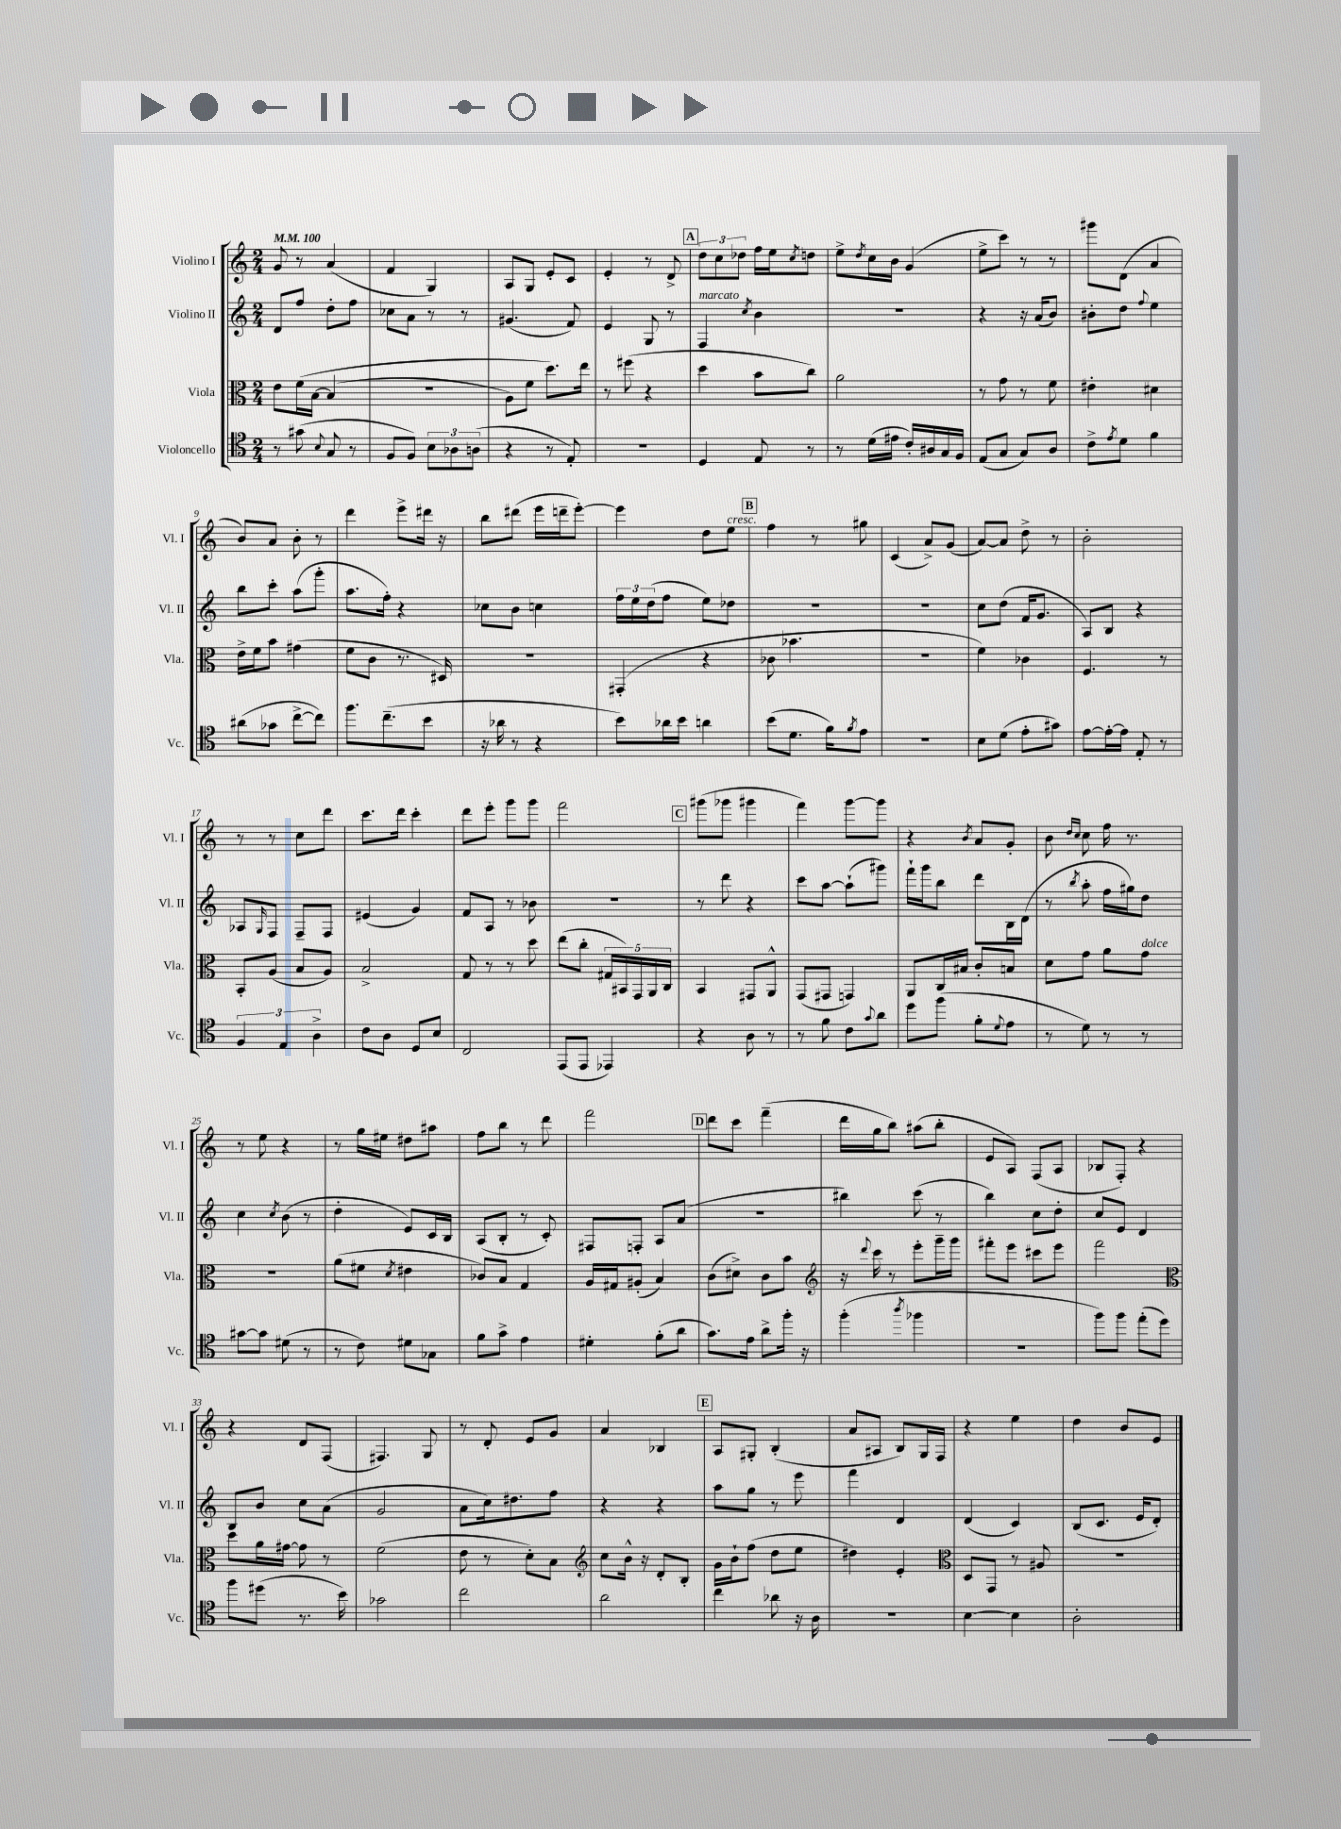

**kern	**kern	**kern	**kern
*part4	*part3	*part2	*part1
*staff4	*staff3	*staff2	*staff1
*I"Violoncello	*I"Viola	*I"Violino II	*I"Violino I
*I'Vc.	*I'Vla.	*I'Vl. II	*I'Vl. I
*clefC4	*clefC3	*clefG2	*clefG2
*k[]	*k[]	*k[]	*k[]
*M2/4	*M2/4	*M2/4	*M2/4
*MM100	*MM100	*MM100	*MM100
=1	=1	=1	=1
8r	8e\L	8d/L	8g/
(8g#X\	(16f\L	8ff/J	8r
.	[16B\JJ	.	.
8qqB/	.	.	.
8G/	(4B/]	8dd'\L	(4a/
8r	.	8ff\J	.
=2	=2	=2	=2
8F/L	2r	8cc-X\L	4f/
8F/J)	.	8a\J	.
12B\L	.	8r	4G/)
12A-X\	.	.	.
.	.	8r	.
(12An\J	.	.	.
=3	=3	=3	=3
4r	8A\L)	(4.g#X/	8A/L
.	8f\J	.	8G/J
8r	8.dd\L)	.	8e'/L
8E'/)	.	8f/)	8c/J
.	16ee\Jk	.	.
=4	=4	=4	=4
2r	8r	4e/	4e'/
.	(8ff#X\	.	.
.	4r	8G/	8r
.	.	8r	8d^/
!!LO:REH:place=s1:t=A
=5	=5	=5	=5
!	!	!LO:TX:a:i:t=marcato	!
4D/	4dd\	4F/	12dd\L
.	.	.	12cc\
.	.	.	12dd-X\J
.	.	8qcc/	.
8E/	8b\L	4b\	16ff\LL
.	.	.	16ee\J
.	.	.	8qcc/
8r	8cc\J)	.	8ddn\J
=6	=6	=6	=6
8r	2a\	2r	8ee^\L
.	.	.	8qdd/
(16d\LL	.	.	16cc\L
16e#X\JJ	.	.	16b\JJ
16c'/LL)	.	.	(4g/
16A#X/	.	.	.
16G/	.	.	.
16F/JJ	.	.	.
=7	=7	=7	=7
(8E/L	8r	4r	8ee^\L
8G/J	8g\	.	8ccc\J)
8G/L)	8r	16r	8r
.	.	(16a/KL	.
8A/J	8f\	8b/J)	8r
=8	=8	=8	=8
8c^\L	4e#X'\	8b#X'\L	8ggg#X\L
8qe/	.	.	.
8d\J	.	8dd\J	(8d\J
.	.	8qqff/	.
4f\	4d#X\	4ee\	4a/
!!LO:LB:g=z
=9	=9	=9	=9
(8a#X\L	16e^\LL	8bb\L	8b/L)
.	16f\J	.	.
8g-X\J	8b\J	8ccc'\J	8a/J
[8cc^\L	(4g#X\	(8aa\L	8b'\
8cc\J])	.	8ggg'\J	8r
=10	=10	=10	=10
8.ff\L	8f\L	8.aa\L	4ddd\
.	8c\J	.	.
(8.cc~\	.	16ff'\Jk)	.
.	8.r	4r	8eee^\L
8b\J	.	.	16ddd#X\Jk
.	16D#X/)	.	16r
=11	=11	=11	=11
16r	2r	8cc-X\L	8bb\L
16a-X\	.	.	.
8r	.	8b\J	(8ddd#X\J
4r	.	4ccn\	16eee\LL
.	.	.	16dddn~\J
.	.	.	[8eee'\J)
=12	=12	=12	=12
8b\L)	(4GG#X'/	24ff\LL	4eee\]
.	.	24ee\	.
.	.	(24dd\J	.
16a-X\L	.	8ff\J	.
16b\JJ	.	.	.
4an\	4r	8ee\L)	8dd\L
!	!	!	!LO:TX:a:i:t=cresc.
.	.	8dd-X\J	8ee\J
!!LO:REH:place=s1:t=B
=13	=13	=13	=13
(8b\L	8c-X\	2r	4ff\
8.d\J	4.b-X\	.	.
.	.	.	8r
16f\KL)	.	.	.
8qf/	.	.	.
8e\J	.	.	8gg#X\
=14	=14	=14	=14
2r	2r	2r	(4c/
.	.	.	8a^/L)
.	.	.	(8g/J
=15	=15	=15	=15
8B\L	4f\)	8cc\L	[8a/L)
(8d\J	.	(8dd\J	8a/J]
8e'\L	4c-X\	16f/KL	8dd^\
.	.	8.g/J	.
8g#X\J)	.	.	8r
=16	=16	=16	=16
[8e\L	4.F/	8A/L)	2b'\
16e'\L_	.	8B/J	.
16e\JJ]	.	.	.
8E'/	.	4r	.
8r	8r	.	.
!!LO:LB:g=z
=17	=17	=17	=17
6F/	8BB'/L	8A-X/L	8r
.	.	16qqG/	.
.	(8A/J	8F/J	8r
6E/	.	.	.
.	8B/L	8F~/L	8cc\L
6A^\	.	.	.
.	8A/J)	8F/J	8ddd\J
=18	=18	=18	=18
8c\L	2B^/	(4e#X/	8.ccc\L
8A\J	.	.	.
.	.	.	16ddd\Jk
8D/L	.	4g/)	4ccc'\
8B/J	.	.	.
=19	=19	=19	=19
2C/	8G/	8f/L	8ddd\L
.	8r	8A/J	8eee'\J
.	8r	8r	8ggg\L
.	8dd\	8b-X\	8ggg\J
=20	=20	=20	=20
(8EE/L	(8ee\L	2r	2fff\
8EE/J	8cc'\J	.	.
4EE-X/)	20G#X/LL	.	.
.	20BB#X/)	.	.
.	20GG/	.	.
.	20AA/	.	.
.	20C/JJ	.	.
!!LO:REH:place=s1:t=C
=21	=21	=21	=21
4r	4BB/	8r	(8ggg#X\L
.	.	8ddd\	8ggg-X\J
8A\	8GG#X/L	4r	4ggg#X\
8r	8AA^^/J	.	.
=22	=22	=22	=22
8r	(8GG/L	8ccc\L	4fff\)
8f\	8GG#X/J	[8aa\J	.
8c\L	4GGn/)	(8aa`\L]	[8ggg\L
8qqg/	.	.	.
8a\J	.	8ggg#X\J)	8ggg\J]
=23	=23	=23	=23
8dd\L	8AA/L	16fff`\LL	4r
.	.	16ggg\J	.
(8ff\J	16C/L	8bb\J	.
.	16B#X/JJ	.	.
.	.	.	8qb/
8f'\L	8c'/L	8ddd\L	8a/L
8qqd/	.	.	.
8e\J	8Bn/J	16B\L	8g'/J
.	.	(16d\JJ	.
=24	=24	=24	=24
8r	8d\L	8r	8b\
.	.	.	16qqdd/LL
.	.	8qbb/	16qqcc/JJ
8d\)	8g\J	8aa'\	8cc\
8r	8a\L	16ff\LL	16ff\
.	.	16gg#X\J)	8.r
!	!LO:TX:a:i:t=dolce	!	!
8r	8g\J	8dd\J	.
!!LO:LB:g=z
=25	=25	=25	=25
[8g#X\L	2r	4cc\	8r
8g#\J]	.	.	8ee\
.	.	8qcc/	.
(8d#X\	.	(8b\	4r
8r	.	8r	.
=26	=26	=26	=26
8r	(8a\L	4dd'\	8r
8c\)	8f#X\J	.	16gg\LL
.	.	.	16ee#X\JJ
.	8qd/	.	.
8d#X\L	4e#X\	8e/L)	8dd#X\L
8G-X\J	.	16c/L	8aa#X\J
.	.	16B/JJ	.
=27	=27	=27	=27
8f\L	8c-X/L)	(8A/L	8ff\L
8g^\J	8B/J	8B'/J	8bb\J
4e\	4G/	8r	8r
.	.	8c'/)	8ddd\
=28	=28	=28	=28
4d#X'\	16A/LL	8F#X/L	2fff\
.	16G#X/J	.	.
.	(8A#X'/J	8Fn'/J	.
(8f'\L	4B/)	8A/L	.
8a\J	.	(8a/J	.
!!LO:REH:place=s1:t=D
=29	=29	=29	=29
8.g\L)	(8c\L	2r	8ddd\L
.	8d#X^\J)	.	8ccc\J
16e\Jk	.	.	.
8a^\L	8c\L	.	(4fff~\
16ff'\Jk	8b\J	.	.
16r	.	.	.
=30	=30	=30	=30
*	*clefG2	*	*
(4ff'\	16r	4bb#X\)	16ddd\LL
.	8qqddd/	.	.
.	16ccc\	.	16gg\J
.	8r	.	8bb\J)
8qaa/	.	.	.
4ff-X\	8eee'\L	(8ccc\	(8aa#X\L
.	16ggg~\L	8r	8bb'\J
.	16ggg\JJ	.	.
=31	=31	=31	=31
2r	8fff#X'\L	4bb\)	8e/L
.	8eee\J	.	8A/J)
.	8ccc#X\L	8cc\L	(8F/L
.	8eee\J	8dd'\J	8A/J
=32	=32	=32	=32
8ff\L)	2fff\	8cc/L	8B-X/L
8ff\J	.	8e/J	8F'/J)
(8ee'\L	.	4d/	4r
8dd\J)	.	.	.
!!LO:LB:g=z
=33	=33	=33	=33
*	*clefC3	*	*
8ff\L	8dd\L	8B/L	4r
(8dd#X\J	16a\L	8b/J	.
.	[16g#X\JJ	.	.
8.r	8g#\]	8cc\L	8d/L
.	8r	(8a\J	(8F/J
16b\)	.	.	.
=34	=34	=34	=34
2g-X\	(2f\	2g/	4.F#X/)
.	.	.	8G/
=35	=35	=35	=35
2cc\	8e\	8a\L	8r
.	8r	16cc\k)	8d'/
.	.	8.dd#X\	.
.	8d'\L)	.	8e/L
.	8B\J	8ff\J	8g/J
=36	=36	=36	=36
*	*clefG2	*	*
2a\	8cc\L	4r	4a/
.	16b^^\Jk	.	.
.	16r	.	.
.	8d'/L	4r	4B-X/
.	8B'/J	.	.
!!LO:REH:place=s1:t=E
=37	=37	=37	=37
4cc\	16g\LL	8aa\L	8A/L
.	16b`\J	.	.
.	(8ff\J	8gg\J	8G#X'/J
8a-X\	8dd\L	8r	(4B'/
16r	8ee\J	8eee\	.
16A\	.	.	.
=38	=38	=38	=38
2r	4dd#X\)	4fff\	8a/L
.	.	.	8A#X/J
.	4e'/	4d/	8B/L)
.	.	.	16G/L
.	.	.	16F/JJ
=39	=39	=39	=39
*	*clefC3	*	*
[4B\	8D/L	(4d/	4r
.	8GG/J	.	.
4B\]	8r	4c/)	4ee\
.	8A#X/	.	.
=40	=40	=40	=40
2A'\	2r	(8B/L	4dd\
.	.	8.c/J	.
.	.	.	8b/L
.	.	16e/KL	.
.	.	8d'/J)	8e/J
==	==	==	==
*-	*-	*-	*-
